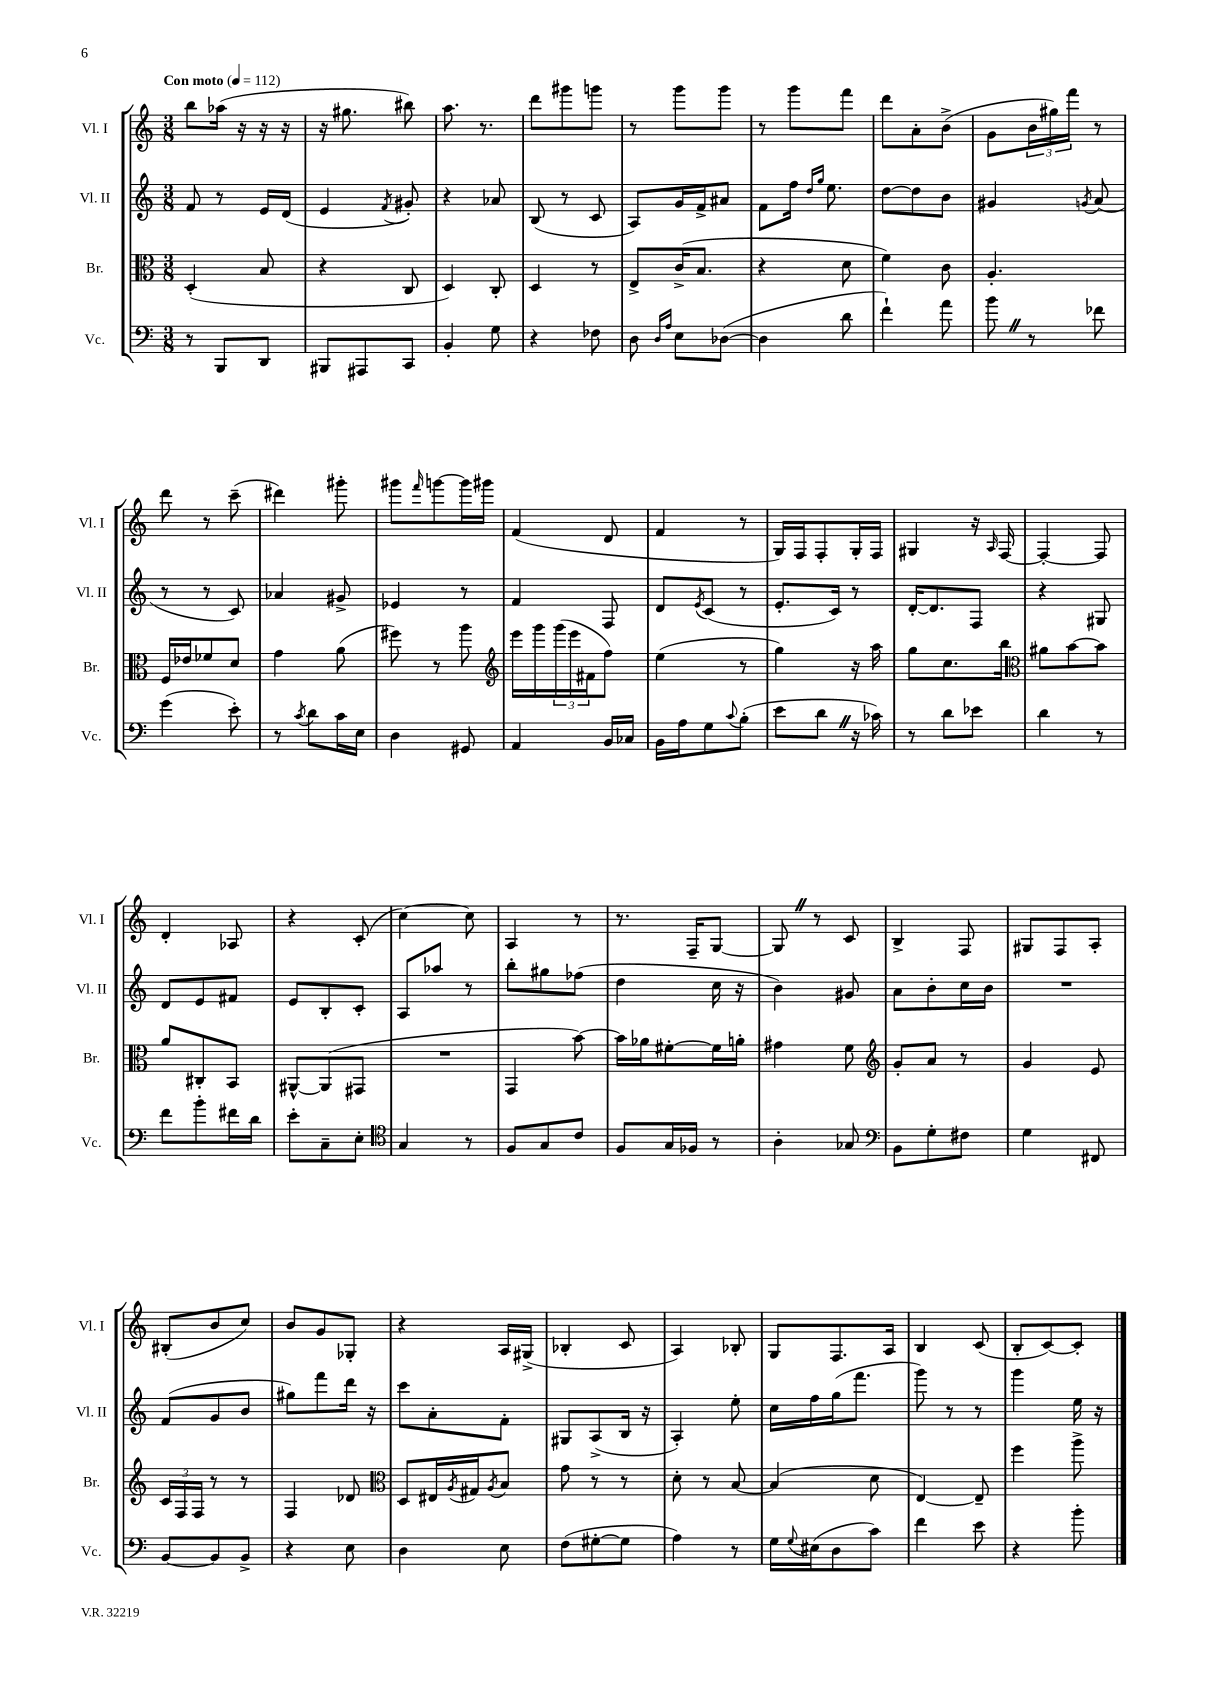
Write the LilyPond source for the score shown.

<<
\new StaffGroup <<
\new Staff = "s0" \with { instrumentName = "Vl. I" shortInstrumentName = "Vl. I" } {
    \clef treble \key c \major \numericTimeSignature \time 3/8 \tempo "Con moto" 4 = 112
    b''8 aes''16( r16 r16 r16 |
    r16 gis''8. bis''8) |
    a''8. r8. |
    d'''8 gis'''8 g'''8 |
    r8 g'''8 g'''8 |
    r8 g'''8 f'''8 |
    d'''8 a'8-. b'8->( |
    g'8 \tuplet 3/2 { b'16 gis''16) f'''16 } r8 |
    d'''8 r8 c'''8--( |
    dis'''4) gis'''8-. |
    gis'''8 \grace { f'''16 } g'''8~ g'''16 gis'''16 |
    f'4( d'8 |
    f'4 r8 |
    g16) f16 f8-. g16-. f16 |
    gis4 r16 \grace { a16 } f16~ |
    f4~-. f8 |
    d'4-. aes8 |
    r4 c'8-.( |
    c''4~) c''8 |
    a4 r8 |
    r8. f16-- g8~ |
    g8 \once \override BreathingSign.text = \markup { \musicglyph "scripts.caesura.straight" } \breathe r8 c'8 |
    b4-> f8 |
    gis8 f8 a8-. |
    bis8-.( b'8 c''8) |
    b'8 g'8 ges8-. |
    r4 a16 gis16->( |
    bes4-. c'8 |
    a4) bes8-. |
    g8 f8. a16 |
    b4 c'8( |
    b8-. c'8~) c'8-. \bar "|." |
}
\new Staff = "s1" \with { instrumentName = "Vl. II" shortInstrumentName = "Vl. II" } {
    \clef treble \key c \major \numericTimeSignature \time 3/8
    f'8 r8 e'16 d'16( |
    e'4 \acciaccatura { f'8 } gis'8-.) |
    r4 aes'8 |
    b8( r8 c'8 |
    a8) g'16 f'16-> ais'8 |
    f'8 f''16 \grace { d''16 g''16 } e''8. |
    d''8~ d''8 b'8 |
    gis'4 \acciaccatura { g'8 } a'8( |
    r8 r8 c'8) |
    aes'4 gis'8-> |
    ees'4 r8 |
    f'4 f8 |
    d'8 \acciaccatura { e'8 } c'8( r8 |
    e'8.-. c'16) r8 |
    d'16~-. d'8. f8 |
    r4 gis8 |
    d'8 e'8 fis'8 |
    e'8 b8-. c'8-. |
    a8 aes''8 r8 |
    b''8-. gis''8 fes''8( |
    d''4 c''16 r16 |
    b'4) gis'8 |
    a'8 b'8-. c''16 b'16 |
    R4. |
    f'8( g'8 b'8 |
    gis''8) f'''8 d'''16 r16 |
    c'''8 a'8-. f'8-. |
    gis8 a8->( b16 r16 |
    a4-.) e''8-. |
    c''16 f''16 g''16( f'''8. |
    g'''8) r8 r8 |
    g'''4 e''16 r16 \bar "|." |
}
\new Staff = "s2" \with { instrumentName = "Br." shortInstrumentName = "Br." } {
    \clef alto \key c \major \numericTimeSignature \time 3/8
    d4-.( b8 |
    r4 c8 |
    d4) c8-. |
    d4 r8 |
    e8-> c'16->( b8. |
    r4 d'8 |
    f'4) c'8 |
    a4.-. |
    f16 ees'16 fes'8 d'8 |
    g'4 a'8( |
    fis''8) r8 a''8 |
    \clef treble e'''16 g'''16 \tuplet 3/2 { g'''16( e'''16 fis'16 } f''8) |
    e''4( r8 |
    g''4) r16 a''16 |
    g''8 c''8. b''16 |
    \clef alto ais'8 b'8~ b'8 |
    a'8 cis8-. b,8 |
    ais,8~-^ ais,8( gis,8 |
    R4. |
    g,4 b'8~) |
    b'16 aes'16 fis'8~-. fis'16 a'16-. |
    gis'4 f'8 |
    \clef treble g'8-. a'8 r8 |
    g'4 e'8 |
    \tuplet 3/2 { c'16 f16 f16 } r8 r8 |
    f4 des'8 |
    \clef alto d8 eis16 \acciaccatura { a8 } gis16 \acciaccatura { a8 } b8 |
    g'8 r8 r8 |
    d'8-. r8 b8~ |
    b4( d'8 |
    e4~) e8-- |
    f''4 a''8-> \bar "|." |
}
\new Staff = "s3" \with { instrumentName = "Vc." shortInstrumentName = "Vc." } {
    \clef bass \key c \major \numericTimeSignature \time 3/8
    r8 b,,8 d,8 |
    bis,,8 ais,,8 c,8 |
    b,4-. g8 |
    r4 fes8 |
    d8 \grace { d16 a16 } e8 des8~( |
    des4 d'8 |
    f'4-!) a'8 |
    b'8 \once \override BreathingSign.text = \markup { \musicglyph "scripts.caesura.straight" } \breathe r8 fes'8 |
    g'4( e'8-.) |
    r8 \acciaccatura { c'8 } d'8 c'16 e16 |
    d4 gis,8 |
    a,4 b,16 ces16 |
    b,16 a16 g8 \appoggiatura { c'8 } b8-.( |
    e'8 d'8 \once \override BreathingSign.text = \markup { \musicglyph "scripts.caesura.straight" } \breathe r16 ces'16) |
    r8 d'8 ees'8 |
    d'4 r8 |
    f'8 b'8-. fis'16 d'16 |
    e'8-. c8-- e8-. |
    \clef tenor g4 r8 |
    f8 g8 c'8 |
    f8 g16 fes16 r8 |
    a4-. ges8 |
    \clef bass b,8 g8-. fis8 |
    g4 fis,8 |
    b,8~ b,8 b,8-> |
    r4 e8 |
    d4 e8 |
    f8( gis8~-. gis8 |
    a4) r8 |
    g16 \appoggiatura { g8 } eis16( d8 c'8) |
    f'4 e'8 |
    r4 b'8-. \bar "|." |
}
>>
>>
\layout { \context { \Score \remove "Bar_number_engraver" } }
